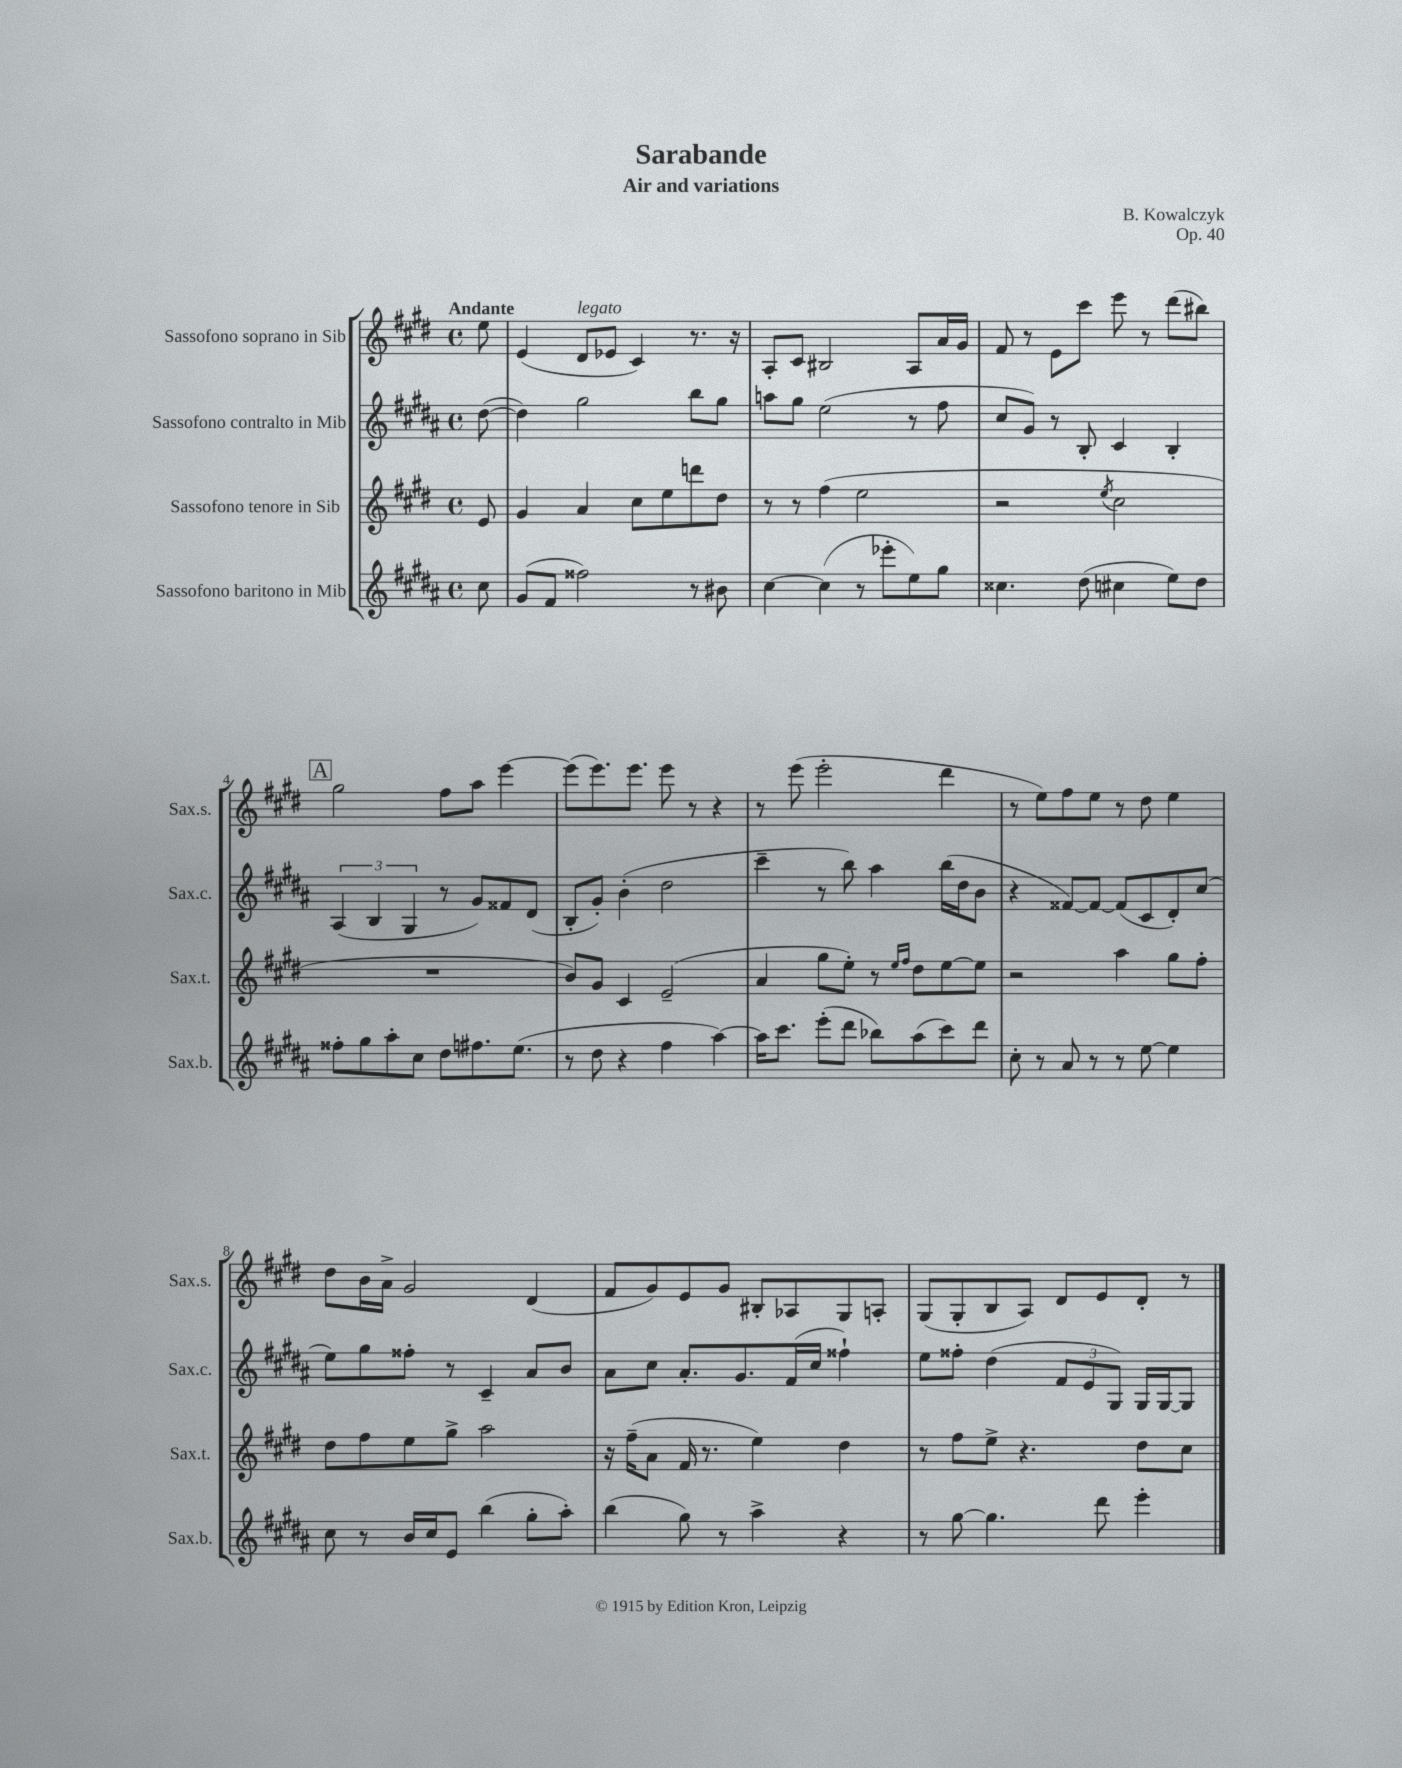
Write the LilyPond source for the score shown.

\header { title = "Sarabande" composer = "B. Kowalczyk" subtitle = "Air and variations" opus = "Op. 40" }
<<
\new StaffGroup <<
\new Staff = "s0" \with { instrumentName = "Sassofono soprano in Sib" shortInstrumentName = "Sax.s." } {
    \clef treble \key e \major \defaultTimeSignature \time 4/4 \partial 8 \tempo "Andante"
    e''8 |
    e'4( dis'8^\markup { \italic "legato" } ees'8 cis'4) r8. r16 |
    a8-. cis'8 bis2 a8 a'16 gis'16 |
    fis'8 r8 e'8 cis'''8 e'''8 r8 dis'''8( bis''8) |
    \mark \markup { \box "A" } gis''2 fis''8 a''8 e'''4~ |
    e'''8( e'''8.) e'''8. e'''8 r8 r4 |
    r8 e'''8( e'''2-. dis'''4 |
    r8 e''8) fis''8 e''8 r8 dis''8 e''4 |
    dis''8 b'16 a'16-> gis'2 dis'4( |
    fis'8 gis'8) e'8 gis'8 bis8-. aes8 gis8 a8-. |
    gis8( gis8-. b8 a8) dis'8 e'8 dis'8-. r8 \bar "|." |
}
\new Staff = "s1" \with { instrumentName = "Sassofono contralto in Mib" shortInstrumentName = "Sax.c." } {
    \clef treble \key b \major \defaultTimeSignature \time 4/4 \partial 8
    dis''8~( |
    dis''4) gis''2 b''8 gis''8 |
    a''8 gis''8 e''2( r8 fis''8 |
    cis''8 gis'8) r8 b8-. cis'4 b4-. |
    \mark \markup { \box "A" } \tuplet 3/2 { ais4( b4 gis4 } r8 gis'8) fisis'8 dis'8( |
    b8-. gis'8-.) b'4-.( dis''2 |
    cis'''4-- r8 b''8) ais''4 b''16( dis''16 b'8 |
    r4 fisis'8~) fisis'8~ fisis'8( cis'8 dis'8-.) cis''8( |
    e''8) gis''8 fisis''8-. r8 cis'4-- ais'8 b'8 |
    ais'8 cis''8 ais'8.-. gis'8. fis'16( cis''16 fisis''4-!) |
    e''8 fisis''8-. dis''4( \tuplet 3/2 { fis'8 e'8 gis8) } gis16 gis16~ gis8 \bar "|." |
}
\new Staff = "s2" \with { instrumentName = "Sassofono tenore in Sib" shortInstrumentName = "Sax.t." } {
    \clef treble \key e \major \defaultTimeSignature \time 4/4 \partial 8
    e'8 |
    gis'4 a'4 cis''8 e''8 d'''8 dis''8 |
    r8 r8 fis''4( e''2 |
    r2 \acciaccatura { e''8 } cis''2 |
    \mark \markup { \box "A" } R1 |
    b'8) gis'8 cis'4 e'2--( |
    a'4 gis''8 e''8-.) r8 \grace { e''16 fis''16 } dis''8 e''8~ e''8 |
    r2 a''4 gis''8 fis''8-. |
    dis''8 fis''8 e''8 gis''8-> a''2 |
    r16 fis''16--( a'8 fis'16 r8. e''4) dis''4 |
    r8 fis''8 e''8-> r4. dis''8 cis''8 \bar "|." |
}
\new Staff = "s3" \with { instrumentName = "Sassofono baritono in Mib" shortInstrumentName = "Sax.b." } {
    \clef treble \key b \major \defaultTimeSignature \time 4/4 \partial 8
    cis''8 |
    gis'8( fis'8 fisis''2) r8 bis'8 |
    cis''4~ cis''4( r8 ees'''8-. e''8) gis''8 |
    cisis''4. dis''8( cis''4 e''8) dis''8 |
    \mark \markup { \box "A" } fisis''8-. gis''8 ais''8-. cis''8 dis''8 fis''8. e''8.( |
    r8 dis''8 r4 fis''4 ais''4~) |
    ais''16 cis'''8. e'''8-.( dis'''8 bes''8) ais''8( cis'''8) dis'''8 |
    cis''8-. r8 ais'8 r8 r8 e''8~ e''4 |
    cis''8 r8 b'16 cis''16 e'8 b''4( gis''8-. ais''8-.) |
    b''4( gis''8) r8 ais''4-> r4 |
    r8 gis''8~ gis''4. dis'''8 e'''4-. \bar "|." |
}
>>
>>
